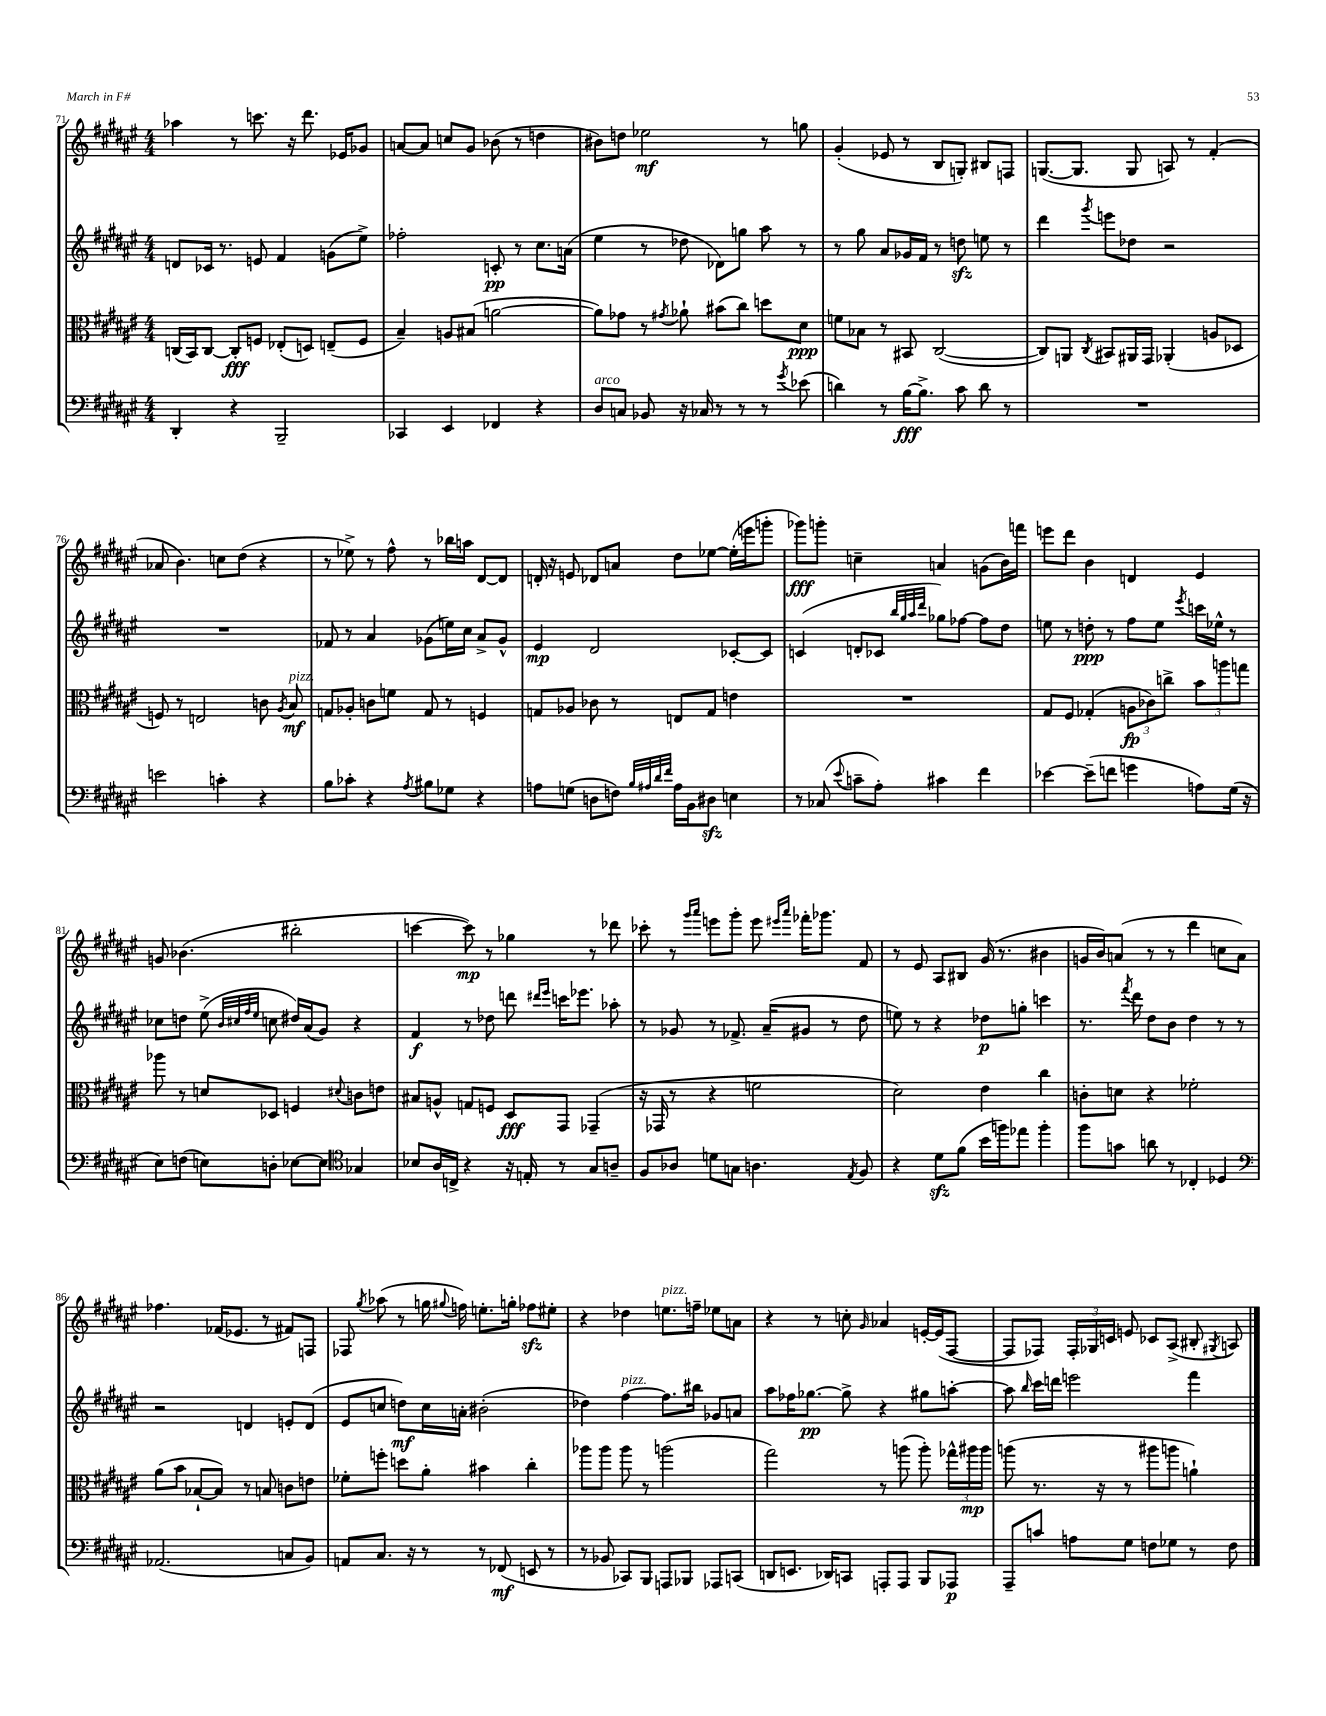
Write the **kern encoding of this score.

**kern	**dynam	**kern	**dynam	**kern	**dynam	**kern	**dynam
*part4	*part4	*part3	*part3	*part2	*part2	*part1	*part1
*staff4	*staff4	*staff3	*staff3	*staff2	*staff2	*staff1	*staff1
*clefF4	*	*clefC3	*	*clefG2	*	*clefG2	*
*k[f#c#g#d#a#e#]	*	*k[f#c#g#d#a#e#]	*	*k[f#c#g#d#a#e#]	*	*k[f#c#g#d#a#e#]	*
*M4/4	*	*M4/4	*	*M4/4	*	*M4/4	*
=71	=71	=71	=71	=71	=71	=71	=71
4DD#'/	.	(16Cn/LL	.	8dn/L	.	4aa-X\	.
.	.	16BB/J)	.	.	.	.	.
.	.	[8C/J	.	16c-X/Jk	.	.	.
.	.	.	.	8.r	.	.	.
4r	.	8C'/L]	fff	.	.	8r	.
.	.	8Fn/J	.	8en/	.	8.cccn\	.
2BBB~/	.	(8E-X'/L	.	4f#/	.	.	.
.	.	.	.	.	.	16r	.
.	.	8Dn/J)	.	.	.	8.ddd#\	.
.	.	(8En~/L	.	(8gn\L	.	.	.
.	.	.	.	.	.	16e-X/KL	.
.	.	8F/J	.	8ee#^\J)	.	8g-X/J	.
=72	=72	=72	=72	=72	=72	=72	=72
4CC-X/	.	4B~/)	.	2ff-X'\	.	[8an/L	.
.	.	.	.	.	.	8a/J]	.
4EE#/	.	8An/L	.	.	.	8ccn/L	.
.	.	(8B#X/J	.	.	.	8g#/J	.
4FF-X/	.	[2an\	.	8cn'/	pp	(8b-X\	.
.	.	.	.	8r	.	8r	.
4r	.	.	.	8.cc#\L	.	4ddn\	.
.	.	.	.	(16an\Jk	.	.	.
=73	=73	=73	=73	=73	=73	=73	=73
!LO:TX:a:i:t=arco	!	!	!	!	!	!	!
8D#/L	.	8a\L])	.	4ee#\	.	8b#X\L)	.
8Cn/J	.	8g-X\J	.	.	.	8ddn\J	.
8BB-X/	.	8r	.	8r	.	2ee-X\	mf
.	.	8qg#X/	.	.	.	.	.
16r	.	8a-X`\	.	8dd-X\	.	.	.
16C-X/	.	.	.	.	.	.	.
8r	.	(8b#X\L	.	8d-X\L)	.	.	.
8r	.	8cc#\J)	.	8ggn\J	.	.	.
8r	.	8ddn\L	.	8aa#\	.	8r	.
8qg#/	.	.	.	.	.	.	.
(8e-X\	.	8d#\J	ppp	8r	.	8ggn\	.
=74	=74	=74	=74	=74	=74	=74	=74
4dn\)	.	8fn\L	.	8r	.	(4g#'/	.
.	.	8B-X\J	.	8gg#\	.	.	.
8r	.	8r	.	8a#/L	.	8e-X/	.
[16B\KL	fff	8BB#X/	.	16g-X/L	.	8r	.
8.B^\J]	.	.	.	16f#/JJ	.	.	.
.	.	([2C#/	.	8r	.	8B/L	.
8c#\	.	.	.	8ddnzz\	.	8Gn'/J)	.
8d\	.	.	.	8een\	.	8B#X/L	.
8r	.	.	.	8r	.	8Fn/J	.
=75	=75	=75	=75	=75	=75	=75	=75
1r	.	8C#/L])	.	4ddd#\	.	([8.Gn/L	.
.	.	8AAn/J	.	.	.	.	.
.	.	.	.	.	.	8.G/J]	.
.	.	8qC#/	.	8qggg#/	.	.	.
.	.	8BB#X/L	.	8eeen\L	.	.	.
.	.	16AA#X/L	.	8dd-X\J	.	8G/	.
.	.	16GG#/JJ	.	.	.	.	.
.	.	(4AA-X'/	.	2r	.	8An/)	.
.	.	.	.	.	.	8r	.
.	.	8An/L	.	.	.	(4f#'/	.
.	.	8D-X/J	.	.	.	.	.
!!LO:LB:g=z
=76	=76	=76	=76	=76	=76	=76	=76
2en\	.	8Fn/)	.	1r	.	8a-X/	.
.	.	8r	.	.	.	4.b\)	.
.	.	2En/	.	.	.	.	.
4cn'\	.	.	.	.	.	8ccn\L	.
.	.	.	.	.	.	(8dd#\J	.
4r	.	8cn\	.	.	.	4r	.
.	.	8qA#/	.	.	.	.	.
!	!	!LO:TX:a:i:t=pizz.	!	!	!	!	!
.	.	8B/	mf	.	.	.	.
=77	=77	=77	=77	=77	=77	=77	=77
8B\L	.	8Gn/L	.	8f-X/	.	8r	.
8c-X'\J	.	8A-X'/J	.	8r	.	8ee-X^\)	.
4r	.	8cn\L	.	4a#/	.	8r	.
.	.	8fn\J	.	.	.	8ff#^^\	.
8qA#/	.	.	.	.	.	.	.
8B#X\L	.	8G/	.	(8g-X\L	.	8r	.
8G-X\J	.	8r	.	16een\L)	.	16bb-X\LL	.
.	.	.	.	16cc#\JJ	.	16aan\JJ	.
4r	.	4Fn/	.	8a#^/L	.	[8d#/L	.
.	.	.	.	8g-^^/J	.	8d#/J]	.
=78	=78	=78	=78	=78	=78	=78	=78
8An\L	.	8Gn/L	.	4e#/	mp	16dn'/	.
.	.	.	.	.	.	16r	.
(8Gn\J	.	8A-X/J	.	.	.	8en/	.
8Dn\L	.	8c-X\	.	2d#/	.	8d-X/L	.
8Fn\J)	.	8r	.	.	.	8an/J	.
32qqB/LLL	.	.	.	.	.	.	.
32qqA#X/	.	.	.	.	.	.	.
32qqd#/	.	.	.	.	.	.	.
32qqf#/JJJ	.	.	.	.	.	.	.
16A#\LL	.	8En/L	.	.	.	8dd#\L	.
16BB\J	.	.	.	.	.	.	.
8D#Xzz\J	.	8G/J	.	.	.	[8ee-X\J	.
4En\	.	4en\	.	[8c-X'/L	.	(16ee-'\LL]	.
.	.	.	.	.	.	16eeen\J	.
.	.	.	.	8c-/J]	.	8gggn'\J	.
=79	=79	=79	=79	=79	=79	=79	=79
8r	.	1r	.	(4cn/	.	8ggg-X\L)	fff
(8C-X/	.	.	.	.	.	8gggn'\J	.
8qqe#/	.	.	.	.	.	.	.
8cn~\L	.	.	.	8dn'/L	.	4ccn~\	.
8A#'\J)	.	.	.	8c-X/J	.	.	.
.	.	.	.	32qqbb/LLL	.	.	.
.	.	.	.	32qqgg#/	.	.	.
.	.	.	.	32qqaa#/	.	.	.
.	.	.	.	32qqddd#/JJJ	.	.	.
4c#X\	.	.	.	8gg-X\L)	.	4an/	.
.	.	.	.	[8ff-X\J	.	.	.
4f#\	.	.	.	8ff-\L]	.	(8gn\L	.
.	.	.	.	8dd#\J	.	16b\L)	.
.	.	.	.	.	.	16fffn\JJ	.
=80	=80	=80	=80	=80	=80	=80	=80
[4e-X\	.	8G#/L	.	8een\	.	8eeen\L	.
.	.	8F#/J	.	8r	.	8ddd#\J	.
(8e-~\L]	.	(4G-X'/	.	8ddn'\	ppp	4b\	.
8fn\J	.	.	.	8r	.	.	.
4gn\	.	12An\L	fp	8ff#\L	.	4dn/	.
.	.	12c-X\)	.	.	.	.	.
.	.	.	.	8ee\J	.	.	.
.	.	12ccn^\J	.	.	.	.	.
.	.	.	.	8qeee#/	.	.	.
8An\L)	.	12b\L	.	16cccn\LL	.	4e#/	.
.	.	.	.	16ee-X^^\JJ	.	.	.
.	.	12aan\	.	.	.	.	.
(16G#\Jk	.	.	.	8r	.	.	.
.	.	12ggn\J	.	.	.	.	.
16r	.	.	.	.	.	.	.
!!LO:LB:g=z
=81	=81	=81	=81	=81	=81	=81	=81
8E#\L)	.	8aa-X\	.	8cc-X\L	.	8gn/	.
(8Fn\J	.	8r	.	8ddn\J	.	(4.b-X\	.
8En\L)	.	8dn/L	.	(8ee#^\	.	.	.
.	.	.	.	32qqb/LLL	.	.	.
.	.	.	.	32qqcc#X/	.	.	.
.	.	.	.	32qqff#/	.	.	.
.	.	.	.	32qqee#/JJJ	.	.	.
8Dn'\J	.	8D-X/J	.	8ccn\	.	.	.
[8E-X\L	.	4Fn/	.	16dd#X/LL)	.	2bb#X'\	.
.	.	.	.	(16a#/J	.	.	.
8E-\J]	.	.	.	8g#/J)	.	.	.
*clefC4	*	*	*	*	*	*	*
.	.	8qqd#X/	.	.	.	.	.
4G-X/	.	8cn\L	.	4r	.	.	.
.	.	8en\J	.	.	.	.	.
=82	=82	=82	=82	=82	=82	=82	=82
8B-X/L	.	8B#X/L	.	4f#/	f	[4cccn\	.
16A#/L	.	8An^^/J	.	.	.	.	.
16Cn^/JJ	.	.	.	.	.	.	.
4r	.	8Gn/L	.	8r	.	8ccc\])	mp
.	.	8Fn/J	.	8dd-X\	.	8r	.
16r	.	8D#/L	fff	8dddn\	.	4gg-X\	.
16En'/	.	.	.	.	.	.	.
.	.	.	.	16qqddd#X/LL	.	.	.
.	.	.	.	16qqeee#/JJ	.	.	.
8r	.	8GG#/J	.	16cccn\KL	.	.	.
.	.	.	.	8.eee-X\J	.	.	.
8G#/L	.	(4GG-X~/	.	.	.	8r	.
8An~/J	.	.	.	8aa-X'\	.	8ddd-X\	.
=83	=83	=83	=83	=83	=83	=83	=83
8F#/L	.	16r	.	8r	.	8ccc-X'\	.
.	.	16GG-X/	.	.	.	.	.
8A-X/J	.	8r	.	8g-X/	.	8r	.
.	.	.	.	.	.	16qqggg#/LL	.
.	.	.	.	.	.	16qqaaa#/JJ	.
8dn\L	.	4r	.	8r	.	8eeen\L	.
8Gn\J	.	.	.	8.f-X^/	.	8ggg#'\J	.
4.An\	.	2fn\	.	.	.	8eee\	.
.	.	.	.	(16a#~/KL	.	.	.
.	.	.	.	.	.	16qqeee#X/LL	.
.	.	.	.	.	.	16qqaaa#/JJ	.
.	.	.	.	8g#X/J	.	16fff-X'\KL	.
.	.	.	.	.	.	8.ggg-X\J	.
.	.	.	.	8r	.	.	.
8qE#/	.	.	.	.	.	.	.
8F#/	.	.	.	8dd#\	.	8f#/	.
=84	=84	=84	=84	=84	=84	=84	=84
4r	.	2d#\)	.	8een\)	.	8r	.
.	.	.	.	8r	.	8e#/	.
8d#zz\L	.	.	.	4r	.	8A#/L	.
(8f#\J	.	.	.	.	.	8B#X/J	.
16b\LL	.	4e#\	.	8dd-X\L	p	(16g#/	.
16ffn\J)	.	.	.	.	.	8.r	.
8ee-X\J	.	.	.	8ggn'\J	.	.	.
4ff'\	.	4cc#\	.	4cccn\	.	4b#X\	.
=85	=85	=85	=85	=85	=85	=85	=85
8ff#\L	.	8cn'\L	.	8.r	.	16gn/LL	.
.	.	.	.	.	.	16b/J)	.
8gn\J	.	8dn\J	.	.	.	(8an/J	.
.	.	.	.	8qfff#/	.	.	.
.	.	.	.	16ddd#\	.	.	.
8an\	.	4r	.	8dd#\L	.	8r	.
8r	.	.	.	8b\J	.	8r	.
4C-X'/	.	2f-X'\	.	4dd#\	.	4ddd#\	.
4D-X/	.	.	.	8r	.	8ccn\L	.
.	.	.	.	8r	.	8a\J)	.
!!LO:LB:g=z
=86	=86	=86	=86	=86	=86	=86	=86
*clefF4	*	*	*	*	*	*	*
(2.AA-X/	.	(8a#\L	.	2r	.	4.ff-X\	.
.	.	8b\J	.	.	.	.	.
.	.	[8B-X`/L	.	.	.	.	.
.	.	8B-/J])	.	.	.	(16f-X/KL	.
.	.	.	.	.	.	8.e-X/J	.
.	.	8r	.	4dn/	.	.	.
.	.	8Bn/	.	.	.	8r	.
8Cn/L	.	8cn\L	.	8en'/L	.	8f#X/L)	.
8BB/J)	.	8en\J	.	(8d/J	.	8Fn/J	.
=87	=87	=87	=87	=87	=87	=87	=87
8AAn/L	.	8f-X'\L	.	8e#/L	.	8F-X/	.
.	.	.	.	.	.	8qgg#/	.
8.C#/J	.	8ffn'\J	.	8ccn/J	.	(8aa-X\	.
.	.	8ddn\L	.	8ddn\L)	mf	8r	.
16r	.	.	.	.	.	.	.
8r	.	8a#'\J	.	16cc\L	.	16ggn\	.
.	.	.	.	.	.	8qqgg#X/	.
.	.	.	.	16an'\JJ	.	16ffn\)	.
8r	.	4b#X\	.	(2b#X'\	.	8.een'\L	.
(8FF-X/	mf	.	.	.	.	.	.
.	.	.	.	.	.	16ggn'\Jk	.
8EEn/	.	4cc#'\	.	.	.	8ff-Xzz\L	.
8r	.	.	.	.	.	8ee#X'\J	.
=88	=88	=88	=88	=88	=88	=88	=88
8r	.	8aa-X\L	.	4dd-X\)	.	4r	.
8BB-X/	.	8aa-\J	.	.	.	.	.
!	!	!	!	!LO:TX:a:i:t=pizz.	!	!	!
8CC-X/L)	.	8aa-\	.	[4ff#\	.	4dd-X\	.
8BBB/J	.	8r	.	.	.	.	.
!	!	!	!	!	!	!LO:TX:a:i:t=pizz.	!
8AAAn/L	.	(2aan\	.	8.ff#\L]	.	8.een\L	.
8BBB-X/J	.	.	.	.	.	.	.
.	.	.	.	16bb#X\Jk	.	16ffn~\Jk	.
8AAA-X/L	.	.	.	8g-X/L	.	8ee-X\L	.
(8CCn/J	.	.	.	8an/J	.	8an\J	.
=89	=89	=89	=89	=89	=89	=89	=89
8DDn/L	.	2gg#\)	.	8aa#\L	.	4r	.
8.EEn/J	.	.	.	16ff-X\K	.	.	.
.	.	.	.	[8.gg-X\J	pp	.	.
.	.	.	.	.	.	8r	.
16DD-X/KL)	.	.	.	.	.	.	.
8CCn/J	.	.	.	8gg-^\]	.	8ccn'\	.
.	.	.	.	.	.	16qqg#/	.
8AAAn'/L	.	8r	.	4r	.	4a-X/	.
8AAA/J	.	(8aan\	.	.	.	.	.
8BBB/L	.	8aa'\)	.	8gg#X\L	.	[16en'/LL	.
.	.	.	.	.	.	(16e/J]	.
8AAA-X/J	p	24gg-X^^\LL	.	[8aan'\J	.	[8F#/J	.
.	.	24aa#X\	mp	.	.	.	.
.	.	24aa#\JJ	.	.	.	.	.
=90	=90	=90	=90	=90	=90	=90	=90
8AAA#~/L	.	(8aan\	.	8aa\]	.	8F#/L]	.
.	.	.	.	16qqbb/	.	.	.
8cn/J	.	8.r	.	16ccc#\LL	.	8F-X/J)	.
.	.	.	.	16dddn\JJ	.	.	.
8An\L	.	.	.	2eeen\	.	24F-'/LL	.
.	.	.	.	.	.	24G-X/	.
.	.	16r	.	.	.	.	.
.	.	.	.	.	.	24cn/JJ	.
8G#\J	.	8r	.	.	.	8en/	.
8Fn\L	.	8aa#X\L	.	.	.	8c-X/L	.
8G-X\J	.	8aan\J	.	.	.	(8A#^/J	.
8r	.	4an`\)	.	4fff#\	.	8B#X'/	.
.	.	.	.	.	.	8qG#X/	.
8F\	.	.	.	.	.	8An/)	.
==	==	==	==	==	==	==	==
*-	*-	*-	*-	*-	*-	*-	*-
